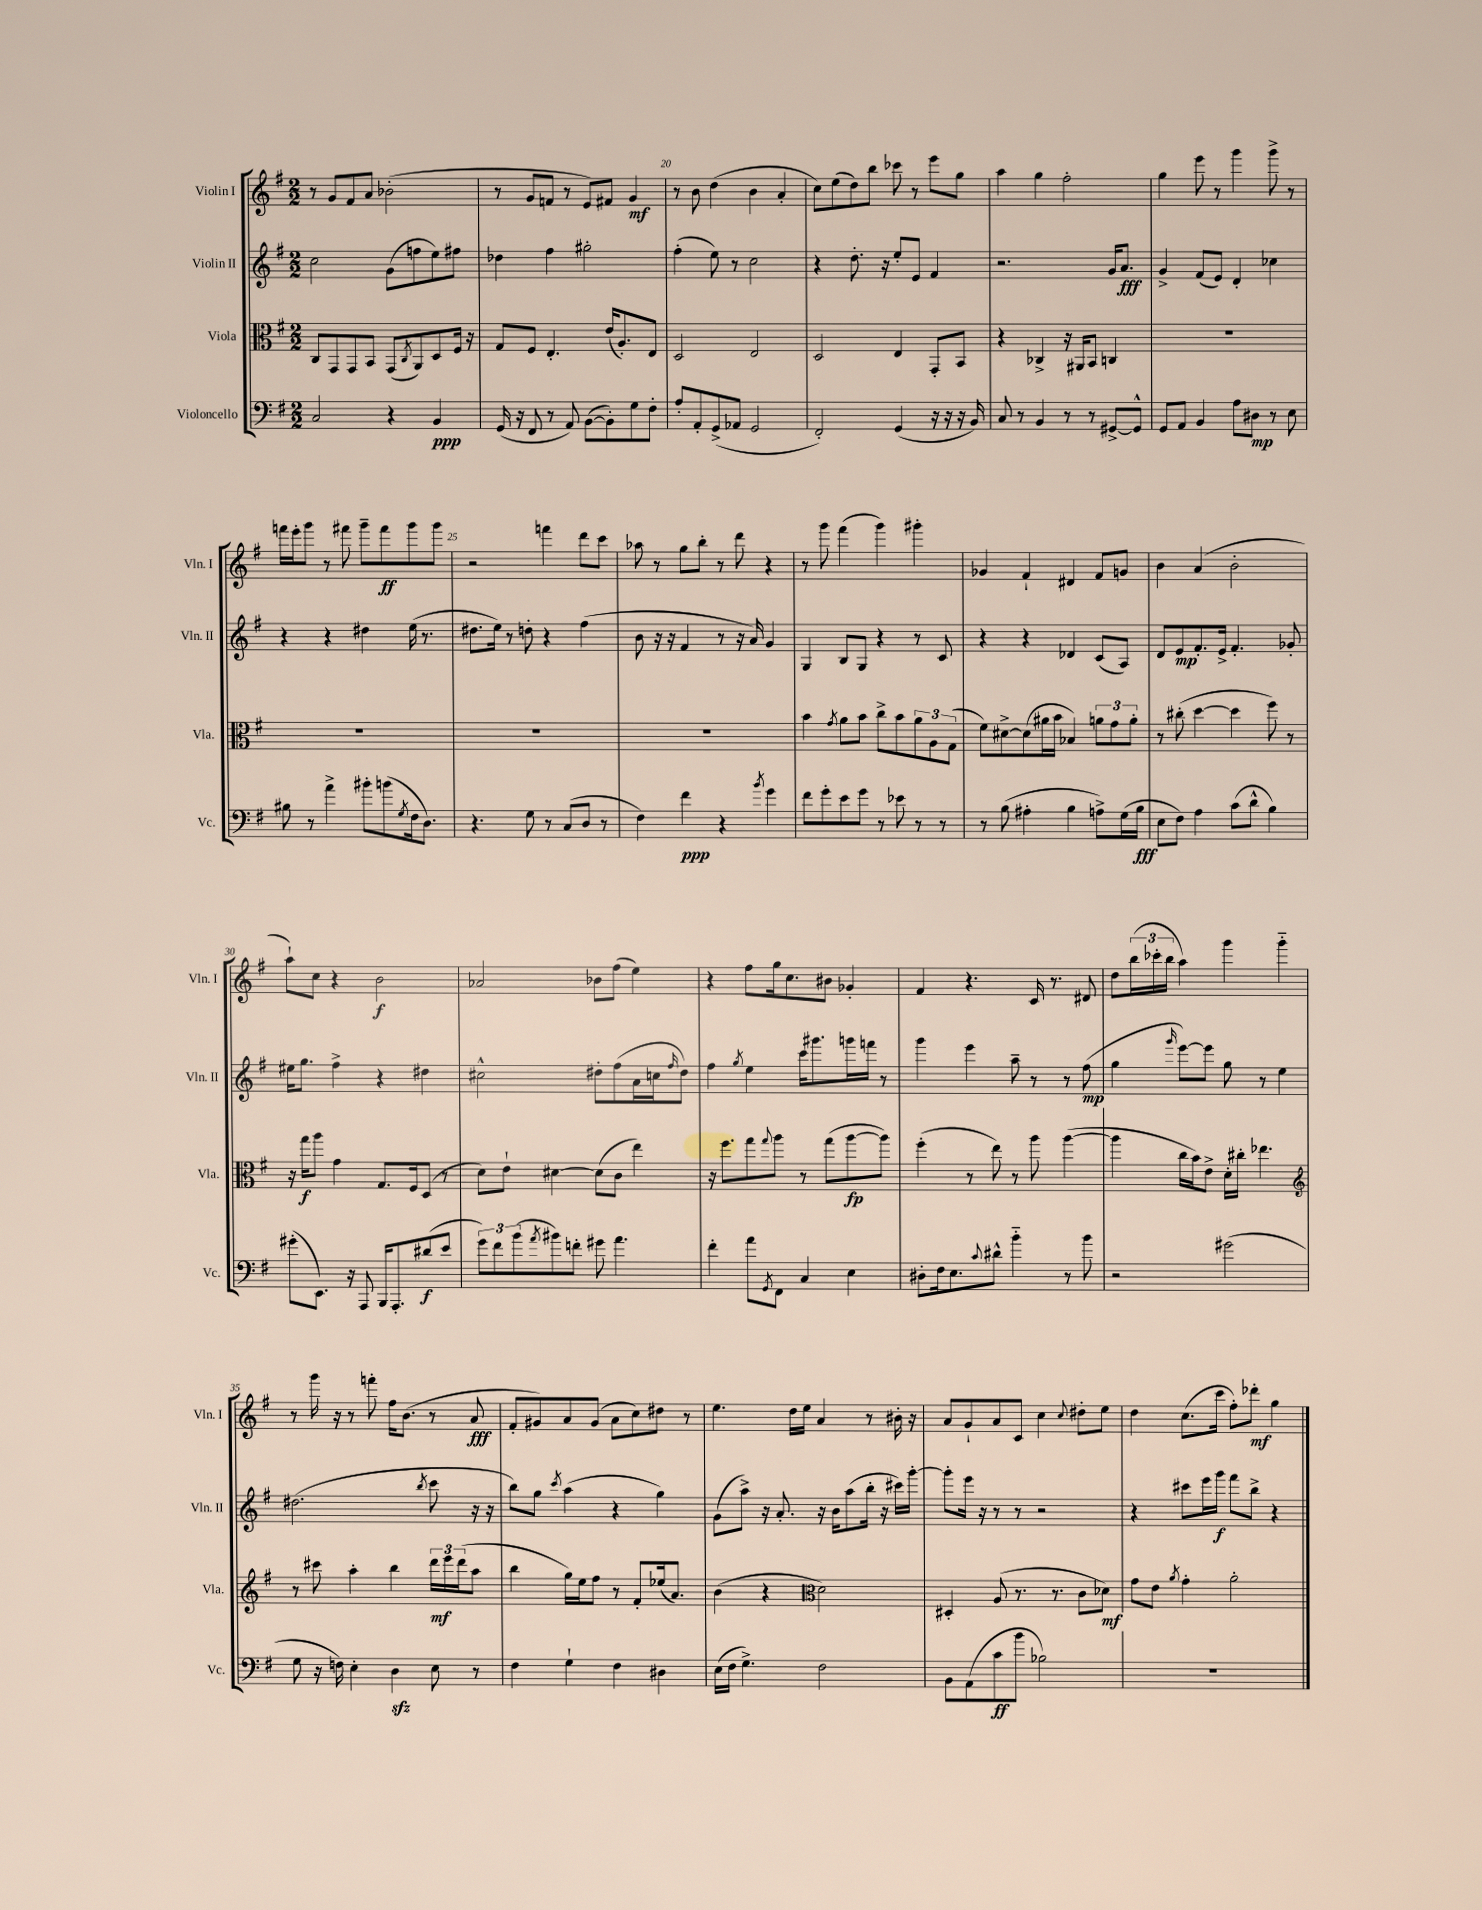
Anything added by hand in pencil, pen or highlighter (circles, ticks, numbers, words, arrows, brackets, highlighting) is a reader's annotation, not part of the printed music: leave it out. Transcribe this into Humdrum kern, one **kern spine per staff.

**kern	**kern	**kern	**kern
*staff4	*staff3	*staff2	*staff1
*clefF4	*clefC3	*clefG2	*clefG2
*k[f#]	*k[f#]	*k[f#]	*k[f#]
*M2/2	*M2/2	*M2/2	*M2/2
2C	8C	2cc	8r
.	8GG	.	8g
.	8GG	.	8f#
.	8BB	.	8a
4r	(8GG	(8g	(2b-'
.	8qC	.	.
.	8AA)	8ff	.
4BB	8D	8ee)	.
.	16F#	8ff#	.
.	16r	.	.
=	=	=	=
(16GG	8G	4dd-	8r
16r	.	.	.
8FF#	8F#	.	8g
8r	4.E'	4ff#	8f
8AA)	.	.	8r
([8BB	.	2gg#'	8e)
8BB'])	(16e	.	8f#
.	8.A')	.	.
8G	.	.	4g
8F#'	8E	.	.
=	=	=	=
8A'	2D	(4ff#'	8r
8AA'	.	.	8b
(8GG^	.	8ee)	(4dd
8AA-	.	8r	.
2GG	2E	2cc	4b
.	.	.	4a'
=	=	=	=
2FF#')	2D	4r	8cc)
.	.	.	(8ee
.	.	8.dd'	8dd)
.	.	.	8bb
.	.	16r	.
(4GG	4E	8ee'	8ccc-
.	.	8e	8r
16r	8GG'	4f#	8eee
16r	.	.	.
16r	8BB	.	8gg
16BB)	.	.	.
=	=	=	=
8C	4r	2.r	4aa
8r	.	.	.
4BB	4C-^	.	4gg
8r	16r	.	2ff#'
.	16AA#	.	.
8r	8BB	.	.
[8GG#^	4C	16g	.
.	.	8.a	.
8GG#^^]	.	.	.
=	=	=	=
8GG	1r	4g^	4gg
8AA	.	.	.
4BB	.	(8f#	8eee
.	.	8e)	8r
8A	.	4d'	4ggg
8D#	.	.	.
8r	.	4cc-	8ggg^
8E	.	.	8r
=	=	=	=
8B#	1r	4r	16fff
.	.	.	16eee'
8r	.	.	8ggg
4a^	.	4r	8r
.	.	.	8fff#
8b#'	.	4dd#	8ggg~
(8b	.	.	8fff#
8qG	.	.	.
16F#	.	(16ee	8ggg
8.D)	.	8.r	.
.	.	.	8ggg
=	=	=	=
4.r	1r	8.dd#	2r
.	.	16ee)	.
.	.	8r	.
8G	.	8dd'	.
8r	.	4r	4fff
(8C	.	.	.
8D	.	(4ff#	8ddd
8r	.	.	8ccc
=	=	=	=
4F#)	1r	8b	8aa-
.	.	16r	8r
.	.	16r	.
4f#	.	4f#	8gg
.	.	.	8bb'
4r	.	8r	8r
.	.	16r	8ddd
.	.	16a)	.
8qb	.	.	.
4g	.	4g	4r
=	=	=	=
8f#	4b	4G	8r
8g'	.	.	8ggg
.	8qg	.	.
8e	8a	8B	(4fff#
8g	8b	8G	.
8r	8cc^	4r	4ggg)
8e-	8b	.	.
8r	12a	8r	4ggg#'
.	12A	.	.
8r	.	8c	.
.	(12G	.	.
=	=	=	=
8r	8f#)	4r	4g-
(8B	[8d#^	.	.
4A#'	(8d#]	4r	4f#`
.	16a#	.	.
.	16b	.	.
4B	4B-)	4d-	4d#
8A^)	12a	(8c	8f#
.	12g	.	.
(16G	.	8A)	8g
.	12a'	.	.
16B	.	.	.
=	=	=	=
8E	8r	8d	4b
8F#)	(8cc#'	8e	.
4A	[4dd	8.f#'	(4a
.	.	16e^	.
(8c	4dd]	4.f#'	2b'
8d^^	.	.	.
4B)	8ff#)	.	.
.	8r	8g-'	.
=	=	=	=
(8g#'	16r	16ee#	8aa`)
.	16gg	8.gg	.
8.EE)	8aa	.	8cc
.	4g	4ff#^	4r
16r	.	.	.
8AAA	.	.	.
16BBB	8.G	4r	2b
8.AAA'	.	.	.
.	16F#	.	.
(8d#	(8D	4dd#	.
8e	8r	.	.
=	=	=	=
12g)	8d)	2cc#^^	2a-
12f#	.	.	.
.	8e`	.	.
(12b	.	.	.
8qa	.	.	.
8b#)	[4d#	.	.
8f'	.	.	.
8g#	(8d#]	8dd#'	8b-
4.a	8c	(8ff#	(8ff#
.	4ee)	16a	4ee)
.	.	16cc	.
.	.	16qqff#	.
.	.	8dd#)	.
=	=	=	=
4f#'	16r	4ff#	4r
.	8.ff#	.	.
.	.	8qgg	.
8a	8gg	4ee	8ff#
8qGG	8qqgg	.	.
8FF#	8aa	.	16gg
.	.	.	8.cc
4C	8r	16ccc	.
.	.	8.ggg#	.
.	(8gg	.	8b#
4E	[8aa	16ggg	4g-'
.	.	16fff	.
.	8aa])	8r	.
=	=	=	=
8D#'	(4ff#'	4ggg	4f#
16F#	.	.	.
8.E	.	.	.
.	8r	4eee	4.r
8qqc	.	.	.
8d#^^	8ee)	.	.
4b'~	8r	8aa~	.
.	8aa	8r	16c
.	.	.	8.r
8r	([4aa	8r	.
8b	.	(8ff#	8d#
=	=	=	=
2r	4aa]	4gg	8dd
.	.	.	(24bb
.	.	.	24ccc-'
.	.	.	24bb
.	.	16qqggg	.
.	16cc	[8eee)	4aa)
.	16b)	.	.
.	8e^	8eee]	.
(2g#	16d'	8gg	4ggg
.	16cc#'	.	.
.	4.ee-	8r	.
.	.	4ee	4ggg'~
=	=	=	=
*	*clefG2	*	*
8G	8r	(2.dd#	8r
16r	8ccc#	.	16ggg
16F)	.	.	16r
4E'	4aa'	.	8r
.	.	.	8fff'
4D	4bb	.	16ff#
.	.	.	(8.b
.	.	8qbb	.
8E	24ddd	8ccc	8r
.	24eee	.	.
.	(24ddd	.	.
8r	8aa	16r	8a
.	.	16r	.
=	=	=	=
4F#	4bb	8bb)	8f#'
.	.	8gg	8g#)
.	.	8qccc	.
4G`	16gg)	(4aa	8a
.	16ee	.	.
.	8ff#	.	(8g#
4F#	8r	4r	8a
.	8f#'	.	8cc)
4D#	(16ee-	4gg)	8dd#
.	8.a)	.	.
.	.	.	8r
=	=	=	=
(16E	(4b	(8g	4.ee
16F#	.	.	.
4.G^)	.	8aa^)	.
.	4r	16r	.
.	.	8.a'	.
.	.	.	16dd
.	.	.	16ee
*	*clefC3	*	*
2F#	2d)	16r	4a
.	.	16b	.
.	.	(8aa	.
.	.	16bb'	8r
.	.	16r	.
.	.	16ccc#)	16b#'
.	.	[16ggg'	16r
=	=	=	=
8BB	4D#'	8ggg']	8a
(8AA	.	16eee	8g`
.	.	16r	.
8c	(8A	8r	8a
8b	8.r	8r	8c
2B-)	.	2r	4cc
.	8.r	.	.
.	.	.	8qqcc
.	8c	.	8dd#'
.	8d-)	.	8ee
=	=	=	=
1r	8g	4r	4dd
.	8e	.	.
.	8qa	.	.
.	4g'	8ccc#	(8.cc
.	.	16eee	.
.	.	16ggg	16ccc
.	2a'	8fff#	8ff#')
.	.	8bb^	8ddd-'
.	.	4r	4gg
==	==	==	==
*-	*-	*-	*-
